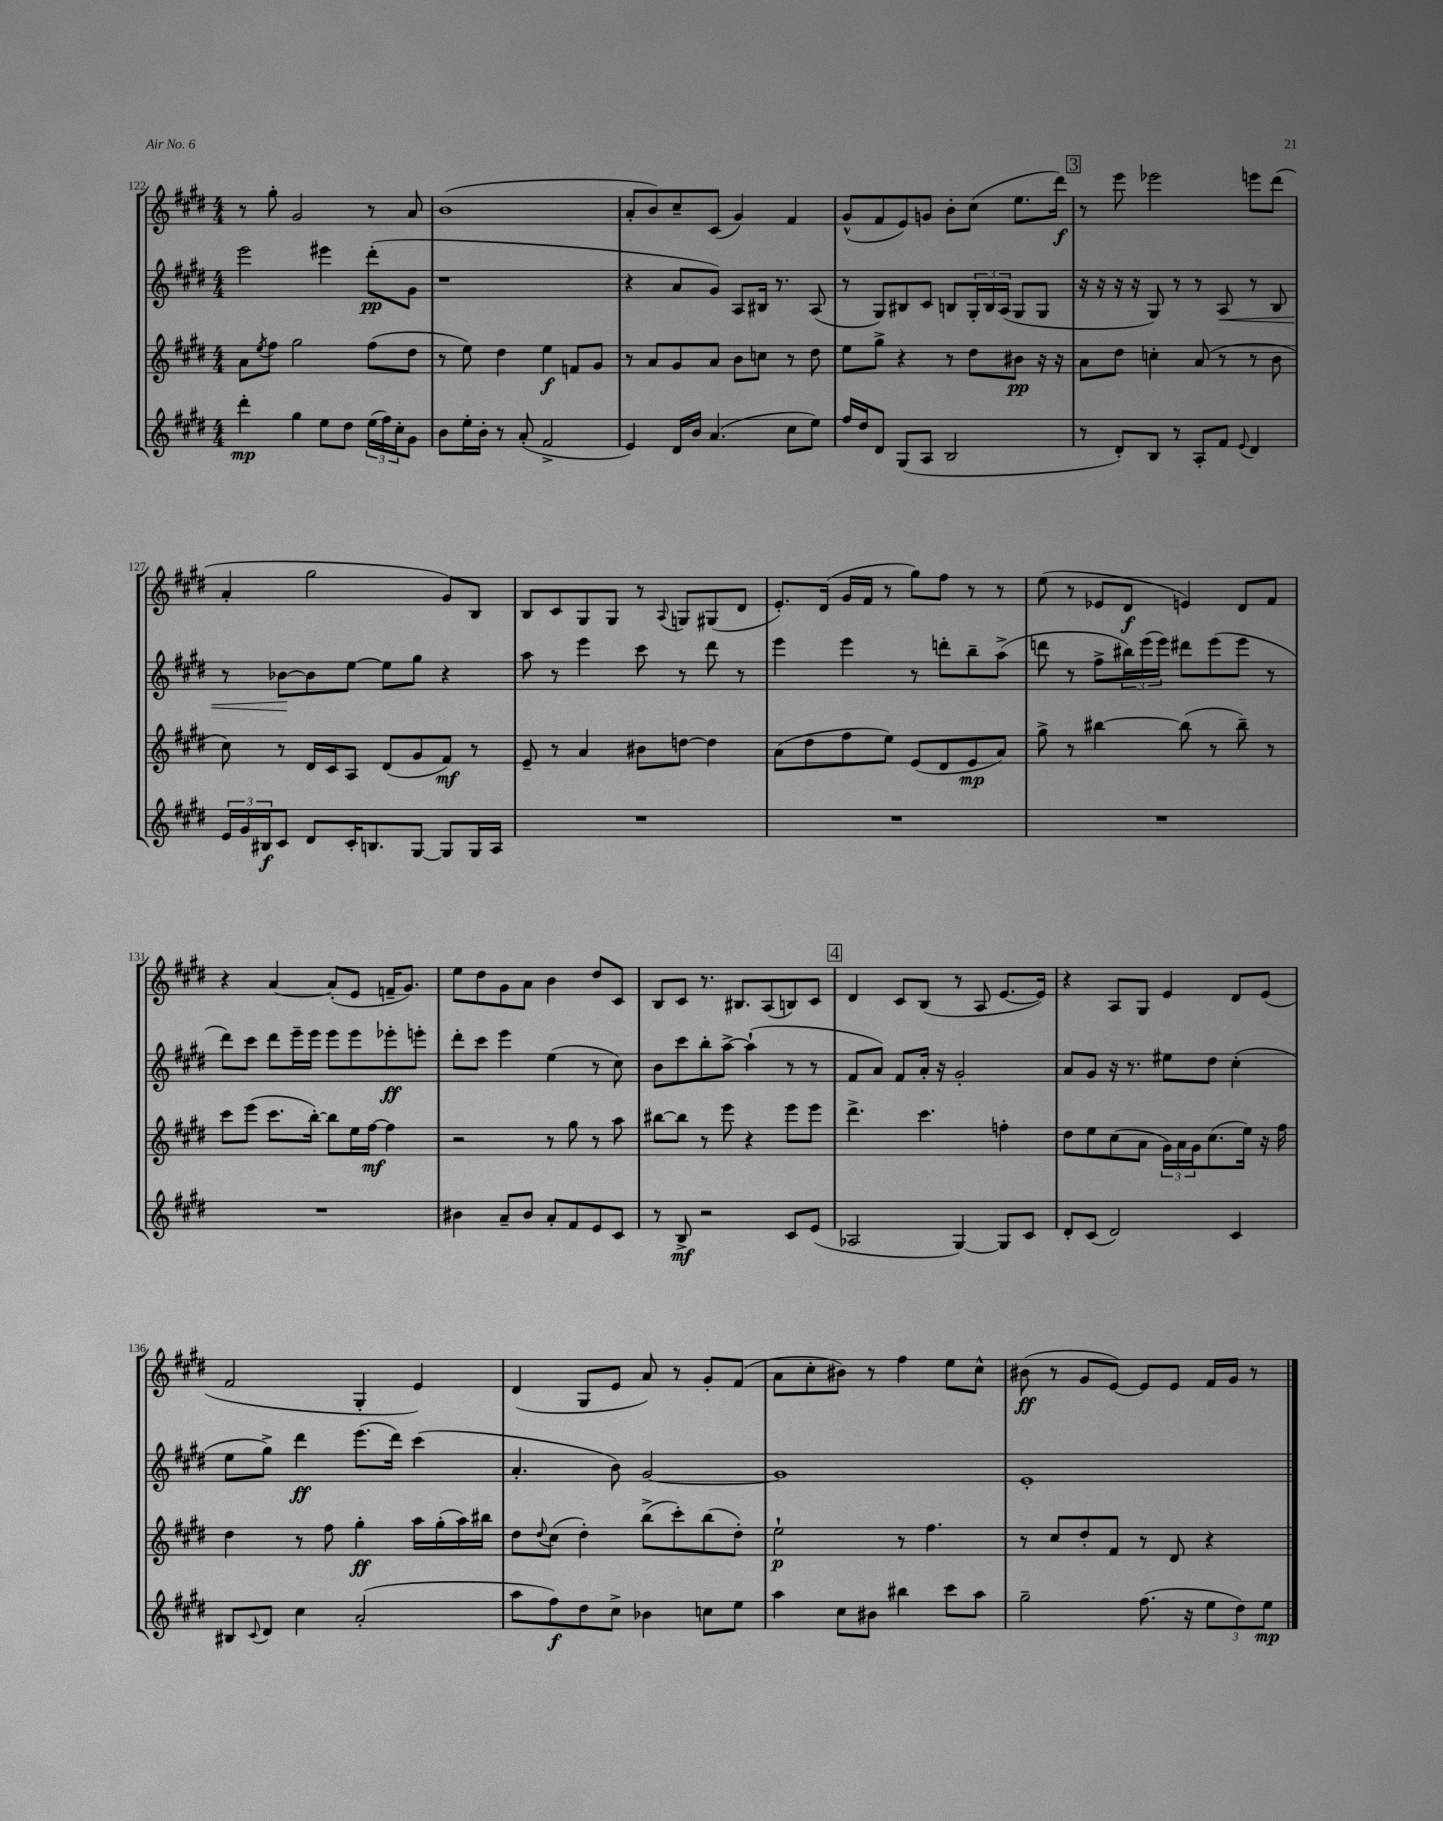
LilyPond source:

<<
\new StaffGroup <<
\new Staff = "s0" {
    \clef treble \key e \major \numericTimeSignature \time 4/4
    r8 gis''8-. gis'2 r8 a'8 |
    b'1( |
    a'8-. b'8) cis''8-- cis'8( gis'4) fis'4 |
    gis'8-^( fis'8 e'8) g'8 b'8-. cis''8( e''8. dis'''16\f) |
    \mark \markup { \box "3" } r8 e'''8 ees'''2 e'''8 dis'''8( |
    a'4-. gis''2 gis'8) b8 |
    b8 cis'8 gis8 gis8 r8 \appoggiatura { a8 } g8 gis8( dis'8 |
    e'8.-.) dis'16( gis'16 fis'16 r8 gis''8) fis''8 r8 r8 |
    e''8( r8 ees'8 dis'8\f e'4) dis'8 fis'8 |
    r4 a'4~ a'8-.( e'8 f'16-- gis'8.) |
    e''8 dis''8 gis'8 a'8 b'4 dis''8 cis'8 |
    b8 cis'8 r8. bis8. a8( b8) cis'8 |
    \mark \markup { \box "4" } dis'4 cis'8 b8( r8 a8 e'8.~ e'16) |
    r4 a8 gis8 e'4 dis'8 e'8( |
    fis'2 gis4-. e'4) |
    dis'4( gis8 e'8 a'8) r8 gis'8-. fis'8( |
    a'8 cis''8-. bis'8) r8 fis''4 e''8 cis''8-^ |
    bis'8\ff( r8 gis'8 e'8~) e'8 e'8 fis'16 gis'16 r8 \bar "|." |
}
\new Staff = "s1" {
    \clef treble \key e \major \numericTimeSignature \time 4/4
    e'''2 eis'''4 dis'''8-.\pp( gis'8 |
    r1 |
    r4 a'8 gis'8) a8 bis16 r8. a8( |
    r8 gis8) bis8 cis'8 b8 \tuplet 3/2 { gis16-. b16 a16( } gis8 gis8 |
    \mark \markup { \box "3" } r16 r16 r16 r16 gis8) r8 r8 a8\< r8 b8 |
    r8 bes'8~\! bes'8 e''8~ e''8 gis''8 r4 |
    a''8 r8 e'''4 cis'''8 r8 dis'''8 r8 |
    e'''4 e'''4 r8 d'''8-. b''8-- a''8->( |
    d'''8 r8 fis''8-> \tuplet 3/2 { bis''16) e'''16( e'''16) } dis'''8 e'''8( e'''8 r8 |
    dis'''8) cis'''8 dis'''8 e'''16-- e'''16 e'''8 e'''8 ees'''8-.\ff e'''8-. |
    dis'''8-. cis'''8 e'''4 e''4( r8 cis''8) |
    b'8 cis'''8 b''8-. a''8~-> a''4-!( r8 r8 |
    \mark \markup { \box "4" } fis'8 a'8) fis'8 a'16-. r16 gis'2-. |
    a'8 gis'8 r16 r8. eis''8 dis''8 cis''4-.( |
    e''8 gis''8->) dis'''4\ff e'''8.( dis'''16) cis'''4( |
    a'4.-. b'8) gis'2~ |
    gis'1 |
    e'1-. \bar "|." |
}
\new Staff = "s2" {
    \clef treble \key e \major \numericTimeSignature \time 4/4
    a'8 \acciaccatura { e''8 } fis''8 gis''2 fis''8( dis''8 |
    r8 e''8) dis''4 e''4\f f'8 gis'8 |
    r8 a'8 gis'8 a'8 b'8 c''8 r8 dis''8 |
    e''8 gis''8-> r4 r8 dis''8 bis'8\pp r16 r16 |
    \mark \markup { \box "3" } a'8 dis''8 c''4-. a'8( r8 r8 b'8 |
    cis''8) r8 dis'16 cis'16 a8 dis'8( gis'8 fis'8\mf) r8 |
    e'8-- r8 a'4 bis'8 d''8~ d''4 |
    a'8( dis''8 fis''8 e''8) e'8( dis'8 e'8\mp a'8) |
    gis''8-> r8 bis''4~ bis''8( r8 bis''8--) r8 |
    cis'''8 e'''8( cis'''8. b''16~-.) b''8 e''16 fis''16~\mf fis''4 |
    r2 r8 gis''8 r8 a''8 |
    bis''8~ bis''8 r8 e'''8 r4 e'''8 e'''8 |
    \mark \markup { \box "4" } dis'''4.-> cis'''4. f''4-. |
    dis''8 e''8 cis''8( a'8 \tuplet 3/2 { gis'16) a'16 gis'16 } cis''8.( e''16) r16 fis''16 |
    dis''4 r8 fis''8 gis''4-.\ff a''16 gis''16-.( a''16) bis''16 |
    dis''8 \appoggiatura { dis''8 } cis''8( dis''4-.) b''8->( cis'''8-.) b''8( dis''8-.) |
    e''2-!\p r8 fis''4. |
    r8 cis''8 dis''8-. fis'8 r8 dis'8 r4 \bar "|." |
}
\new Staff = "s3" {
    \clef treble \key e \major \numericTimeSignature \time 4/4
    dis'''4-.\mp gis''4 e''8 dis''8 \tuplet 3/2 { e''16( fis''16) cis''16-. } gis'8 |
    b'8 e''16-. b'16-. r8 a'8-.( fis'2-> |
    e'4) dis'16 b'16 a'4.( cis''8 e''8) |
    fis''16 dis''16 dis'8 gis8( a8 b2 |
    \mark \markup { \box "3" } r8 dis'8-.) b8 r8 a8-. fis'8 \appoggiatura { e'8 } dis'4 |
    \tuplet 3/2 { e'16 gis'16 bis16\f } cis'8 dis'8 cis'16-. b8. gis8~ gis8 gis16 a16 |
    R1 |
    R1 |
    R1 |
    R1 |
    bis'4 a'8-- bis'8 a'8-. fis'8 e'8 cis'8 |
    r8 b8->\mf r2 cis'8 e'8( |
    \mark \markup { \box "4" } aes2 gis4~) gis8 cis'8 |
    dis'8-. cis'8( dis'2) cis'4 |
    bis8 \appoggiatura { cis'8 } dis'8 cis''4 a'2-.( |
    a''8 fis''8\f) dis''8 cis''8-> bes'4 c''8 e''8 |
    a''4 cis''8 bis'8 bis''4 cis'''8 a''8 |
    gis''2-- fis''8.( r16 \tuplet 3/2 { e''8 dis''8) e''8\mp } \bar "|." |
}
>>
>>
\layout { \context { \Score currentBarNumber = #122 } }
